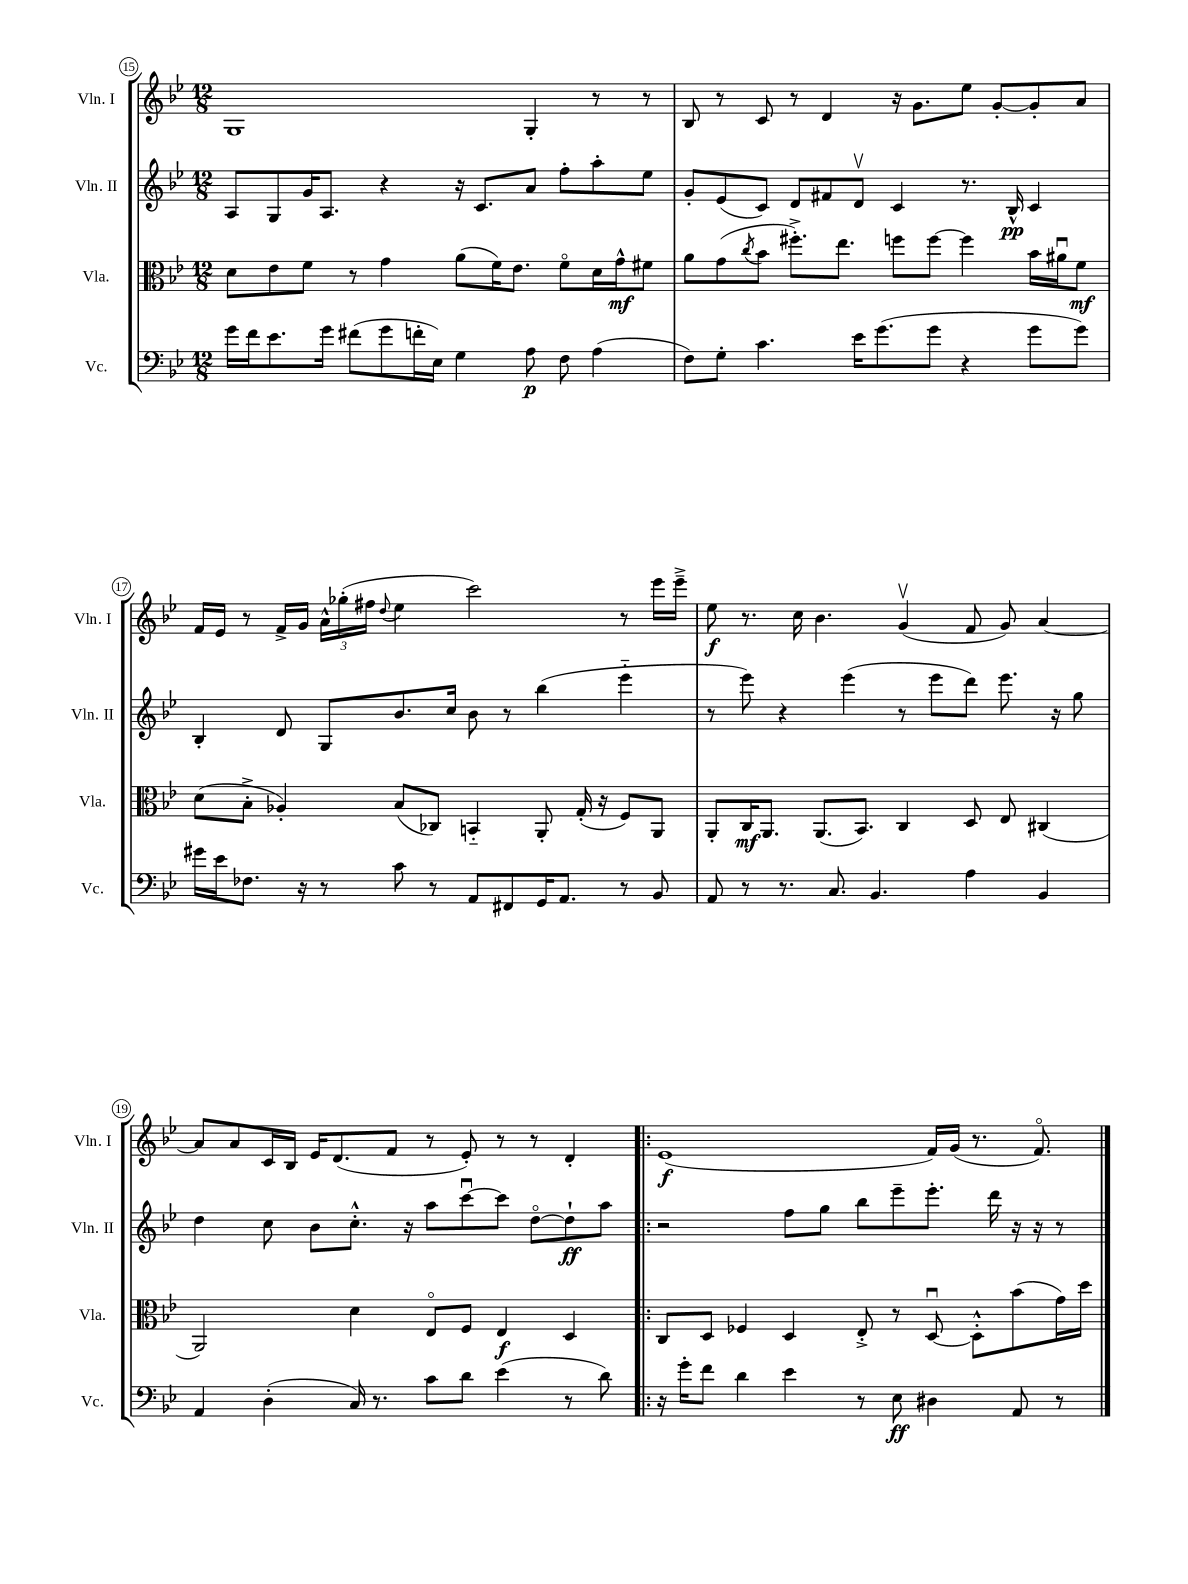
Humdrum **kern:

**kern	**dynam	**kern	**dynam	**kern	**dynam	**kern	**dynam
*part4	*part4	*part3	*part3	*part2	*part2	*part1	*part1
*staff4	*staff4	*staff3	*staff3	*staff2	*staff2	*staff1	*staff1
*I"Vc.	*	*I"Vla.	*	*I"Vln. II	*	*I"Vln. I	*
*I'Vc.	*	*I'Vla.	*	*I'Vln. II	*	*I'Vln. I	*
*clefF4	*	*clefC3	*	*clefG2	*	*clefG2	*
*k[b-e-]	*	*k[b-e-]	*	*k[b-e-]	*	*k[b-e-]	*
*M12/8	*	*M12/8	*	*M12/8	*	*M12/8	*
=15	=15	=15	=15	=15	=15	=15	=15
16g\LL	.	8d\L	.	8A/L	.	1G	.
16f\J	.	.	.	.	.	.	.
8.e-\	.	8e-\	.	8G/	.	.	.
.	.	8f\J	.	16g/K	.	.	.
16g\Jk	.	.	.	8.A/J	.	.	.
(8f#X\L	.	8r	.	.	.	.	.
8g\	.	4g\	.	4r	.	.	.
16fn'\L	.	.	.	.	.	.	.
16E-\JJ)	.	.	.	.	.	.	.
4G\	.	(8a\L	.	16r	.	.	.
.	.	.	.	8.c/L	.	.	.
.	.	16f\K)	.	.	.	.	.
.	.	8.e-\J	.	.	.	.	.
8A\	p	.	.	8a/J	.	4G'/	.
8F\	.	8f\L	.	8ff'\L	.	.	.
(4A\	.	16d\L	.	8aa'\	.	8r	.
.	.	16g^^\J	mf	.	.	.	.
.	.	8f#X\J	.	8ee-\J	.	8r	.
=16	=16	=16	=16	=16	=16	=16	=16
8F\L)	.	8a\L	.	8g'/L	.	8B-/	.
8G'\J	.	(8g\	.	(8e-/	.	8r	.
.	.	8qcc/	.	.	.	.	.
4.c\	.	8b-\J	.	8c/J)	.	8c/	.
.	.	8.ff#X'^\L)	.	8d/L	.	8r	.
.	.	.	.	8f#X/	.	4d/	.
.	.	8.ee-\J	.	.	.	.	.
16e-\KL	.	.	.	8dv/J	.	.	.
(8.g\	.	.	.	.	.	.	.
.	.	8ffn\L	.	4c/	.	16r	.
.	.	.	.	.	.	8.g\L	.
8g\J	.	[8ff\J	.	.	.	.	.
4r	.	4ff\]	.	8.r	.	8ee-\J	.
.	.	.	.	.	.	[8g'/L	.
.	.	.	.	16B-^^/	pp	.	.
8g\L	.	16b-\LL	.	4c/	.	8g'/]	.
.	.	16a#Xu\J	.	.	.	.	.
8g\J)	.	8f\J	mf	.	.	8a/J	.
!!LO:LB:g=z
=17	=17	=17	=17	=17	=17	=17	=17
16g#X\LL	.	(8d\L	.	4B-'/	.	16f/LL	.
16e-\J	.	.	.	.	.	16e-/JJ	.
8.F-X\J	.	8B-'^\J	.	.	.	8r	.
.	.	4A-X'/)	.	8d/	.	16f^/LL	.
16r	.	.	.	.	.	16g/JJ	.
8r	.	.	.	8G/L	.	24a^^\LL	.
.	.	.	.	.	.	(24gg-X'\	.
.	.	.	.	.	.	24ff#X\JJ	.
.	.	.	.	.	.	8qqdd/	.
8c\	.	(8B-/L	.	8.b-/	.	4ee-\	.
8r	.	8C-X/J)	.	.	.	.	.
.	.	.	.	16cc/Jk	.	.	.
8AA/L	.	4BBn/	.	8b-\	.	2ccc\)	.
8FF#X/	.	.	.	8r	.	.	.
16GG/K	.	8AA'/	.	(4bb-\	.	.	.
8.AA/J	.	.	.	.	.	.	.
.	.	(16G'/	.	.	.	.	.
.	.	16r	.	.	.	.	.
8r	.	8F/L)	.	4eee-\	.	8r	.
8BB-/	.	8AA/J	.	.	.	16eee-\LL	.
.	.	.	.	.	.	16eee-~^\JJ	.
=18	=18	=18	=18	=18	=18	=18	=18
8AA/	.	8AA'/L	.	8r	.	8ee-\	f
8r	.	16C/K	mf	8eee-\)	.	8.r	.
.	.	8.AA/J	.	.	.	.	.
8.r	.	.	.	4r	.	.	.
.	.	.	.	.	.	16cc\	.
.	.	(8.AA/L	.	.	.	4.b-\	.
8.C/	.	.	.	.	.	.	.
.	.	.	.	(4eee-\	.	.	.
.	.	8.BB-/J)	.	.	.	.	.
4.BB-/	.	.	.	.	.	.	.
.	.	4C/	.	8r	.	(4gv/	.
.	.	.	.	8eee-\L	.	.	.
4A\	.	8D/	.	8ddd\J)	.	8f/	.
.	.	8E-/	.	8.eee-\	.	8g/)	.
4BB-/	.	(4C#X/	.	.	.	[4a/	.
.	.	.	.	16r	.	.	.
.	.	.	.	8gg\	.	.	.
!!LO:LB:g=z
=19	=19	=19	=19	=19	=19	=19	=19
4AA/	.	2AA/)	.	4dd\	.	8a/L]	.
.	.	.	.	.	.	8a/	.
(4D'\	.	.	.	8cc\	.	16c/L	.
.	.	.	.	.	.	16B-/JJ	.
.	.	.	.	8b-\L	.	16e-/KL	.
.	.	.	.	.	.	(8.d/	.
16C/)	.	4d\	.	8.cc'^^\J	.	.	.
8.r	.	.	.	.	.	.	.
.	.	.	.	.	.	8f/J	.
.	.	.	.	16r	.	.	.
8c\L	.	8E-/L	.	8aa\L	.	8r	.
8d\J	.	8F/J	.	[8cccu\	.	8e-'/)	.
(4e-\	.	4E-/	f	8ccc\J]	.	8r	.
.	.	.	.	[8dd\L	.	8r	.
8r	.	4D/	.	8dd`\]	ff	4d'/	.
8d\)	.	.	.	8aa\J	.	.	.
=20!|:	=20!|:	=20!|:	=20!|:	=20!|:	=20!|:	=20!|:	=20!|:
16r	.	8C/L	.	2r	.	(1e-	f
16g'\KL	.	.	.	.	.	.	.
8f\J	.	8D/J	.	.	.	.	.
4d\	.	4F-X/	.	.	.	.	.
4e-\	.	4D/	.	8ff\L	.	.	.
.	.	.	.	8gg\J	.	.	.
8r	.	8E-'^/	.	8bb-\L	.	.	.
8E-\	ff	8r	.	8eee-~\	.	.	.
4D#X\	.	[8Du/	.	8.eee-'\J	.	16f/LL)	.
.	.	.	.	.	.	(16g/JJ	.
.	.	8D'^^\L]	.	.	.	8.r	.
.	.	.	.	16ddd\	.	.	.
8AA/	.	(8b-\	.	16r	.	.	.
.	.	.	.	16r	.	8.f/)	.
8r	.	16g\L)	.	8r	.	.	.
.	.	16dd\JJ	.	.	.	.	.
==	==	==	==	==	==	==	==
*-	*-	*-	*-	*-	*-	*-	*-
